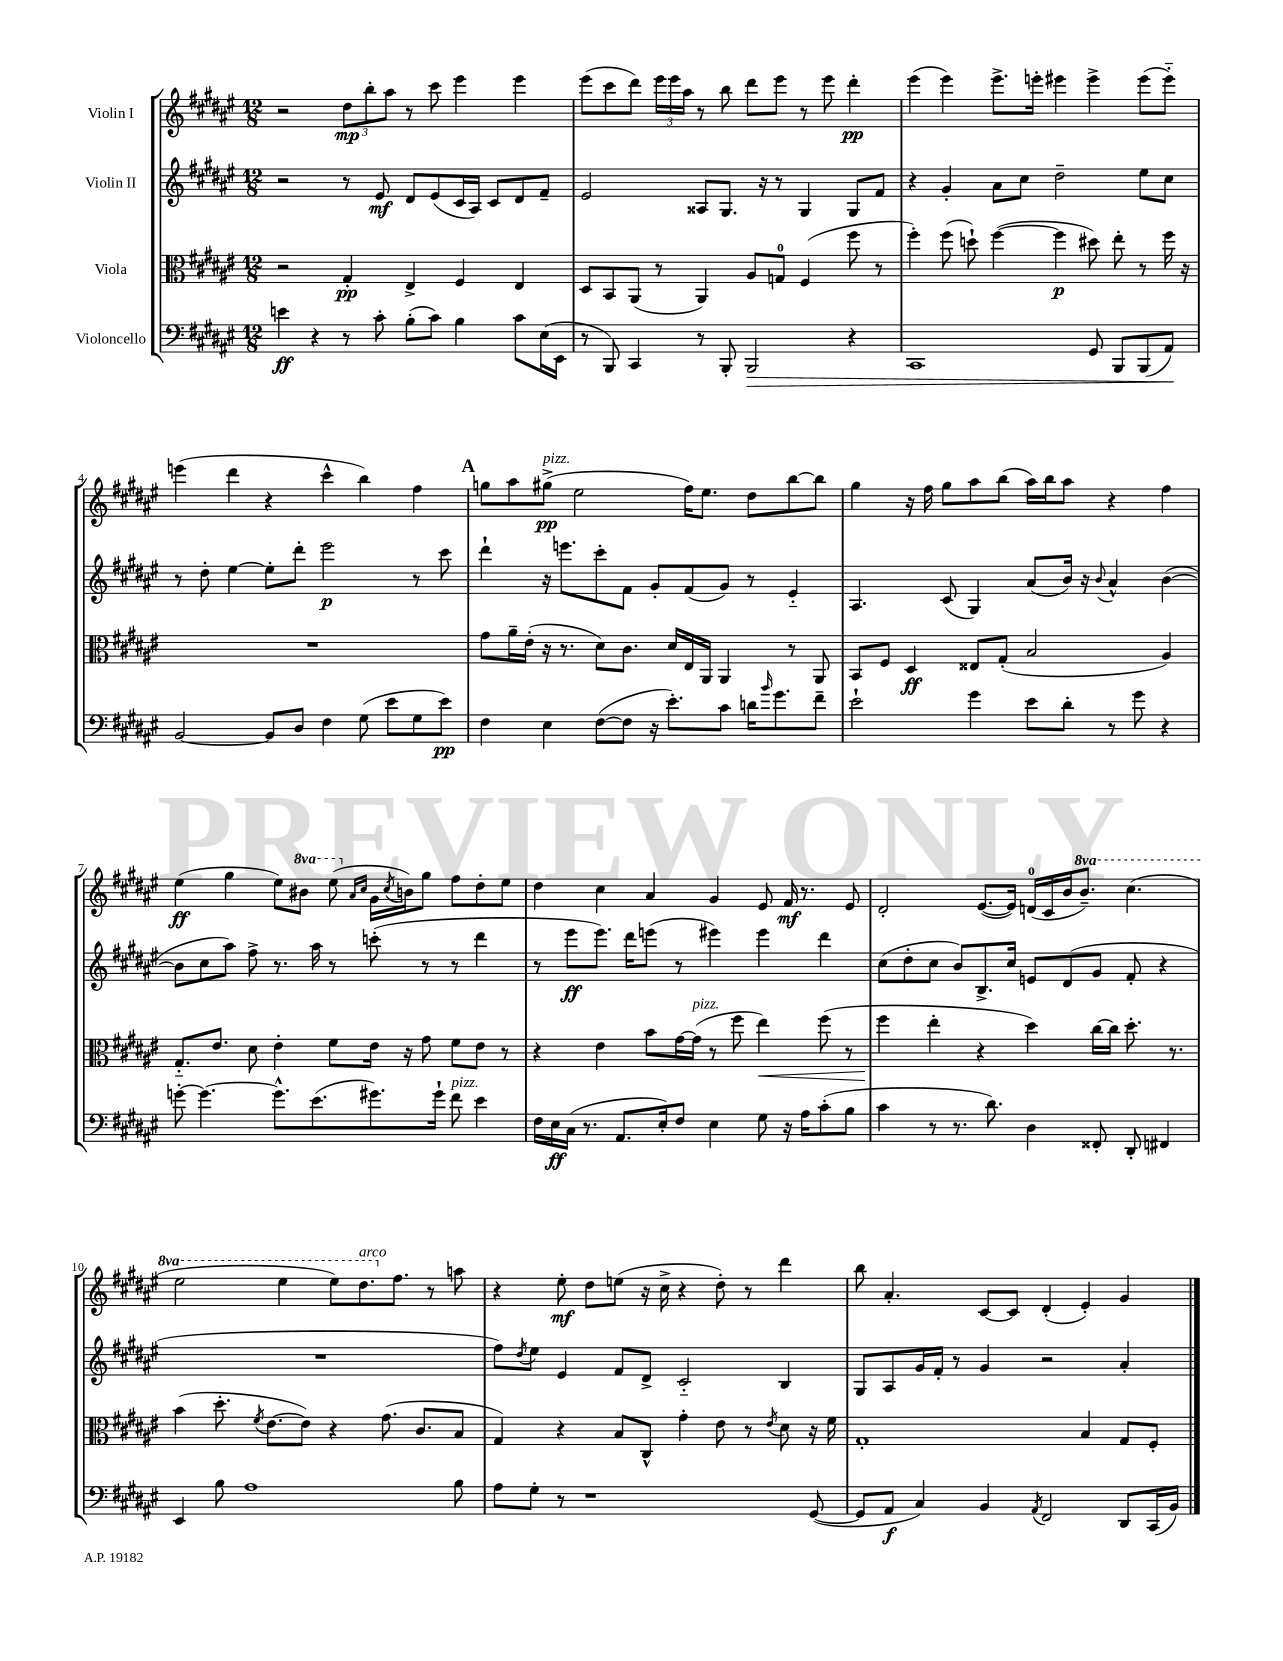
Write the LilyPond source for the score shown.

<<
\new StaffGroup <<
\new Staff = "s0" \with { instrumentName = "Violin I" } {
    \clef treble \key fis \major \numericTimeSignature \time 12/8 \set Staff.ottavationMarkups = #ottavation-simple-ordinals
    r2 \tuplet 3/2 { dis''8\mp b''8-. ais''8 } r8 cis'''8 eis'''4 eis'''4 |
    eis'''8( cis'''8 dis'''8) \tuplet 3/2 { eis'''16 eis'''16 ais''16 } r8 b''8 dis'''8 eis'''8 r8 eis'''8 dis'''4-.\pp |
    eis'''4( eis'''4) eis'''8.-> e'''16-. eis'''4 eis'''4-> eis'''8( eis'''8-_) |
    e'''4( dis'''4 r4 cis'''4-^ b''4) fis''4 |
    \mark \markup { \bold "A" } g''8 ais''8 gis''8->\pp^\markup { \italic "pizz." }( eis''2 fis''16) eis''8. dis''8 b''8~ b''8 |
    gis''4 r16 fis''16 gis''8 ais''8 b''8( ais''16) b''16 ais''8 r4 fis''4 |
    eis''4\ff( gis''4 eis''8) \ottava #1 bis''8 eis'''8( \ottava #0 \grace { ais'16 cis''16 } gis'16 \acciaccatura { cis''8 } b'!16) gis''8 fis''8 dis''8-. eis''8 |
    dis''4 cis''4 ais'4 gis'4 eis'8 fis'16\mf r8. eis'8 |
    dis'2-. eis'8.~( eis'16) d'16-0( cis'16 b'16 \ottava #1 b''8.--) cis'''4.( |
    eis'''2 eis'''4 eis'''8) dis'''8.^\markup { \italic "arco" } \ottava #0 fis''8. r8 a''8 |
    r4 eis''8-.\mf dis''8 e''8( r16 cis''16-> r4 dis''8-.) r8 dis'''4 |
    b''8 ais'4.-. cis'8~ cis'8 dis'4-.( eis'4-.) gis'4 \bar "|." |
}
\new Staff = "s1" \with { instrumentName = "Violin II" } {
    \clef treble \key fis \major \numericTimeSignature \time 12/8
    r2 r8 eis'8\mf dis'8 eis'8( cis'16 ais16) cis'8 dis'8 fis'8-- |
    eis'2 aisis8 gis8. r16 r8 gis4 gis8 fis'8 |
    r4 gis'4-. ais'8 cis''8 dis''2-- eis''8 cis''8 |
    r8 dis''8-. eis''4~ eis''8-. dis'''8-. eis'''2\p r8 cis'''8 |
    \mark \markup { \bold "A" } dis'''4-! r16 e'''8. cis'''8-. fis'8 gis'8-. fis'8( gis'8) r8 eis'4-_ |
    ais4. cis'8( gis4) ais'8( b'16) r16 \appoggiatura { b'8 } ais'4-^ b'4~( |
    b'8 cis''8 ais''8) fis''8-> r8. ais''16 r8 c'''8-.( r8 r8 dis'''4 |
    r8 eis'''8\ff eis'''8.) dis'''16 e'''8( r8 eis'''4) eis'''4 dis'''4 |
    cis''8( dis''8-. cis''8 b'8) b8.-> cis''16 e'8 dis'8( gis'8 fis'8-. r4 |
    R1. |
    fis''8) \acciaccatura { dis''8 } eis''8 eis'4 fis'8 dis'8-> cis'2-_ b4 |
    gis8 ais8 gis'16 fis'16-. r8 gis'4 r2 ais'4-. \bar "|." |
}
\new Staff = "s2" \with { instrumentName = "Viola" } {
    \clef alto \key fis \major \numericTimeSignature \time 12/8
    r2 gis4-.\pp eis4-> fis4 eis4 |
    dis8 b,8 ais,8( r8 ais,4) ais8 g8-0 fis4( fis''8 r8 |
    fis''4-.) fis''8( d''8-!) fis''4~( fis''4\p dis''8) eis''8-. r8 fis''16 r16 |
    R1. |
    \mark \markup { \bold "A" } gis'8 ais'16-- eis'16-.( r16 r8. dis'8) cis'8. dis'16 eis16 ais,16 ais,4 r8 ais,8 |
    b,8 fis8 dis4\ff eisis8 gis8-.( b2 ais4) |
    gis8.-_ eis'8. dis'8 eis'4-. fis'8 eis'16 r16 gis'8 fis'8 eis'8 r8 |
    r4 eis'4 b'8 gis'16~ gis'16^\markup { \italic "pizz." }( r8 fis''8 eis''4\<) fis''8( r8 |
    fis''4\! eis''4-. r4 dis''4) cis''16~ cis''16 dis''8.-. r8. |
    b'4( dis''8.-. \acciaccatura { fis'8 } eis'8.~ eis'8) r4 gis'8.( cis'8. b8 |
    gis4) r4 b8 cis8-^ gis'4-. eis'8 r8 \acciaccatura { eis'8 } dis'8 r16 fis'16 |
    gis1-. b4 gis8 fis8-. \bar "|." |
}
\new Staff = "s3" \with { instrumentName = "Violoncello" } {
    \clef bass \key fis \major \numericTimeSignature \time 12/8
    e'4\ff r4 r8 cis'8-. b8-.( cis'8) b4 cis'8 eis16( eis,16 |
    r8 b,,8) cis,4 r8 b,,8-. b,,2\> r4 |
    cis,1 gis,8 b,,8 b,,8( ais,8\!) |
    b,2~ b,8 dis8 fis4 gis8( eis'8 gis8 eis'8\pp) |
    \mark \markup { \bold "A" } fis4 eis4 fis8~( fis8 r16 eis'8.-.) cis'8 d'16 \grace { b'16 } gis'8. fis'8-- |
    eis'2-! gis'4 eis'8 dis'8-. r8 gis'8 r4 |
    g'8~-. g'4.~ g'8.-^ eis'8.( gis'8.) gis'16-! fis'8^\markup { \italic "pizz." } eis'4 |
    fis16 eis16\ff cis16( r8. ais,8. eis16-.) fis8 eis4 gis8 r16 ais16 cis'8-.( b8 |
    cis'4 r8 r8. dis'8.) dis4 fisis,8-. dis,8-. fis,4 |
    eis,4 b8 ais1 b8 |
    ais8 gis8-. r8 r1 gis,8~( |
    gis,8 ais,8\f cis4) b,4 \acciaccatura { ais,8 } fis,2 dis,8 cis,16( b,16) \bar "|." |
}
>>
>>
